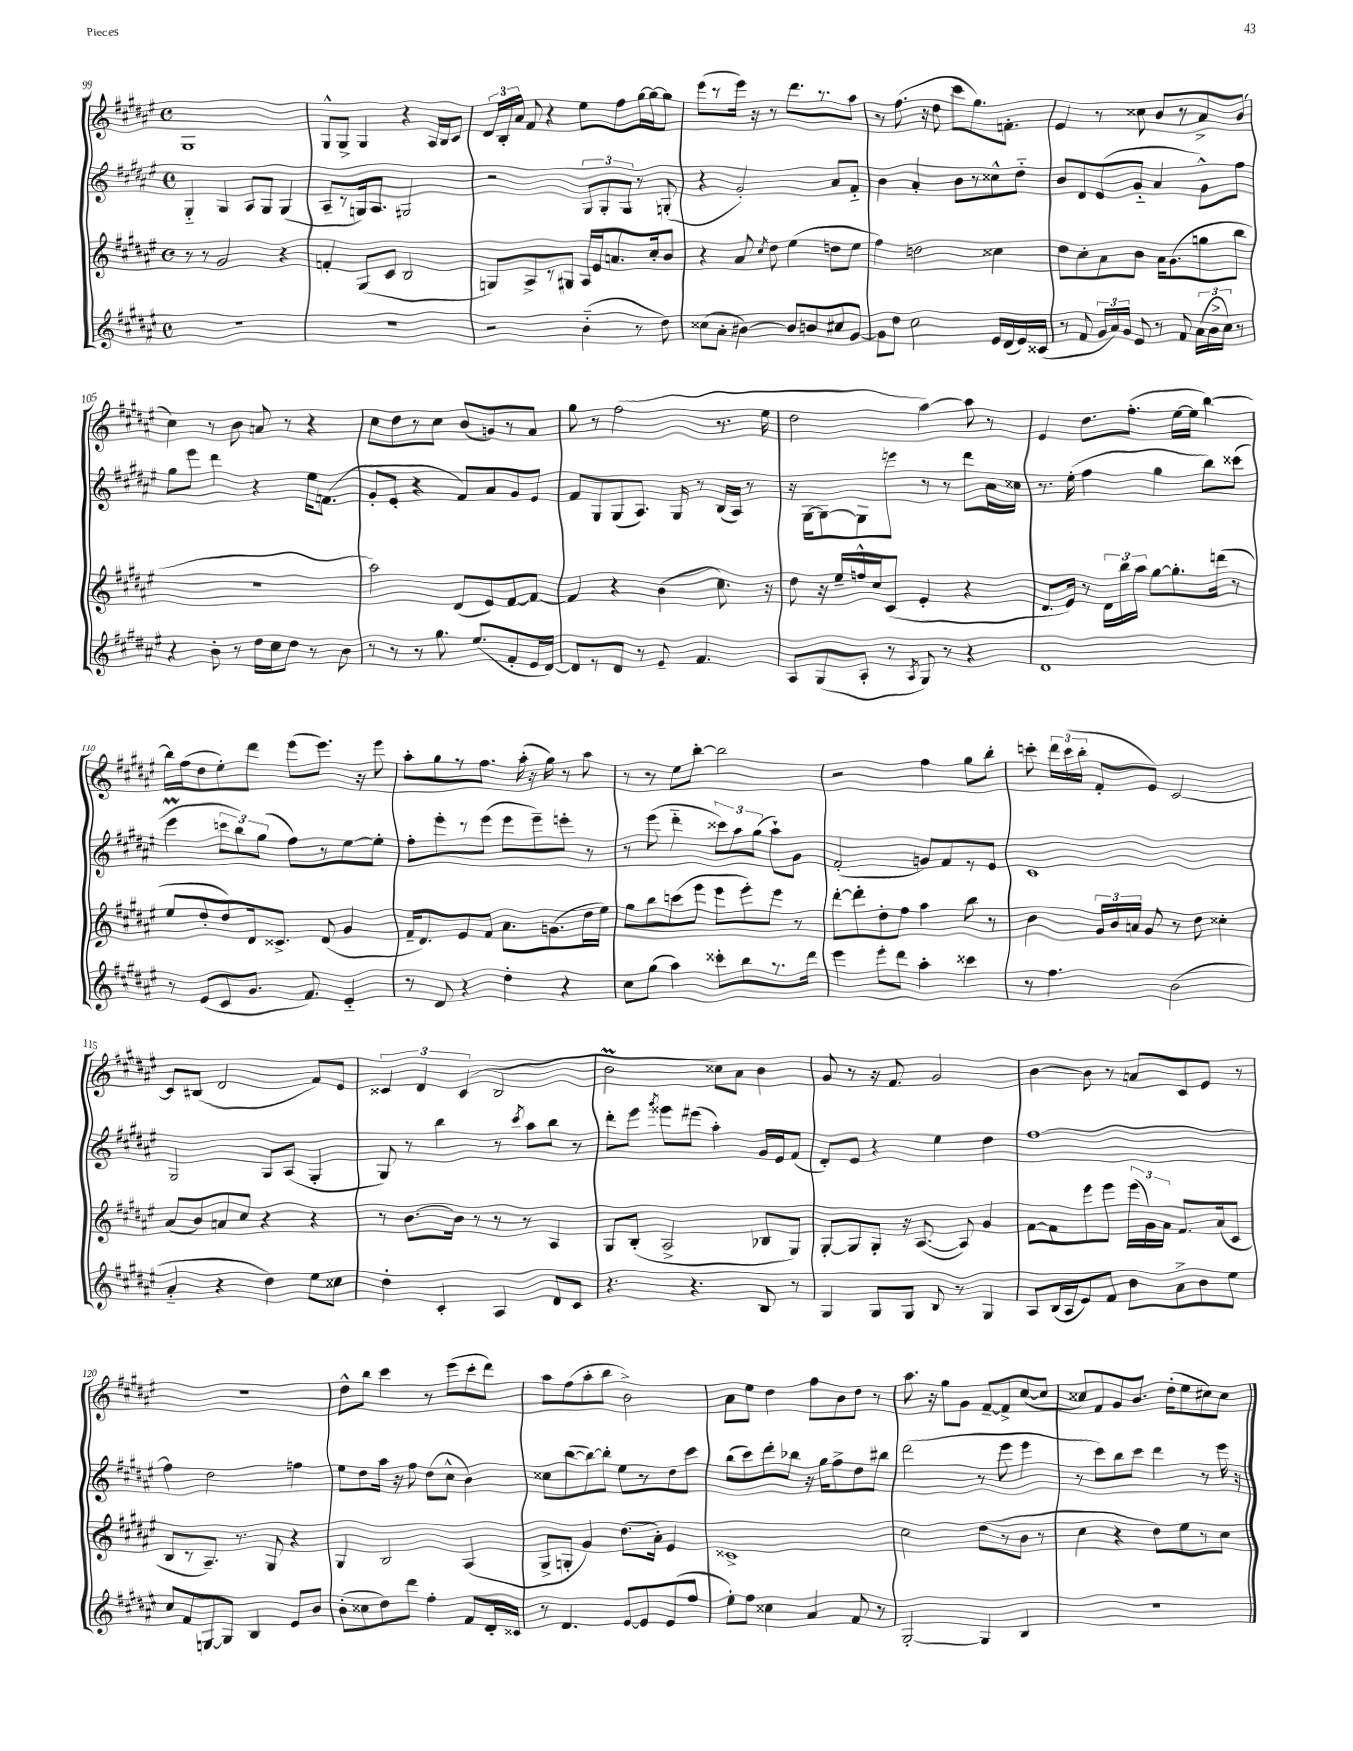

**kern	**kern	**kern	**kern
*staff4	*staff3	*staff2	*staff1
*clefG2	*clefG2	*clefG2	*clefG2
*k[f#c#g#d#a#e#]	*k[f#c#g#d#a#e#]	*k[f#c#g#d#a#e#]	*k[f#c#g#d#a#e#]
*M4/4	*M4/4	*M4/4	*M4/4
*met(c)	*met(c)	*met(c)	*met(c)
1r	8r	4G#'~/	1G#
.	8r	.	.
.	2g#/	4G#/	.
.	.	8A#/L	.
.	.	8G#/J	.
.	4r	(4G#/	.
=	=	=	=
1r	4f'/	8A#~/L	8G#^^/L
.	.	8r	8G#^/J
.	(8G#/L	16G/k)	4G#/
.	.	8.A#/J	.
.	8c#/J	.	.
.	2B/	2G#/	4r
.	.	.	16A#/LL
.	.	.	16B/J
.	.	.	8c#/J
=	=	=	=
2r	8G/L)	2r	24d#/LL
.	.	.	24B'/
.	.	.	24a#/JJ
.	8A#^/	.	8f#/
.	8r	.	4r
.	8G#/J	.	.
(4b'~\	16A#/LL	12G#/L	8ee#\L
.	16e#/J	.	.
.	.	12G#'/	.
.	8.a/	.	8ff#\
.	.	12G#/J	.
8r	.	8r	[16gg#\L
.	16cc#'/k	.	16gg#\_J
8dd#\)	8b/J	(8G'/	8gg#\]J
=	=	=	=
(8cc##\L	4r	4r	(8eee#\L
8a#'\J	.	.	8r
[4b#\)	8a#/	2g#'/)	16eee#\Jk)
.	.	.	16r
.	8qcc#/	.	.
.	8dd#\	.	8r
8b#/]L	(4ee#\	.	8.ddd#\L
8b/	.	.	.
.	.	.	8.r
8cc#/	8dd\L	8a#/L	.
[8g#/J	8ee#\J	8f#'~/J	8aa#\J
=	=	=	=
8g#\]L	4ff#\)	4b\	8r
8dd#\J	.	.	(8.ff#\
2cc#\	2dd\	4a#'/	.
.	.	.	16r
.	.	.	8dd#\
.	.	8b\L	8ccc#\L
.	.	8r	8.gg#\)
16e#/LL	4cc##\	8cc##^^\	.
(16d#/	.	.	8.f'\J
16e#/)	.	8dd#'~\J	.
(16c##/JJ	.	.	.
=	=	=	=
8r	8dd#\L	8b/L	4e#/
8f#/	8cc#'\	8d#/	.
24g#/LL	8a#\	(8e#/	8r
24a#/)	.	.	.
24g#/JJ	.	.	.
8e#/	8b\J	8g#'~/J	8cc##\
8r	16a#\LK	4a#/	8b/L
.	(8.g#\	.	.
8f#/	.	.	8r
(24a#\LL	8gg\	8g#^^\L)	8a#^/
24b^\	.	.	.
24cc#\JJ)	.	.	.
8r	8bb\J	8ff#\J	(8b/J
=	=	=	=
4r	1r	8gg#\L	4cc#\)
.	.	8eee#\J	.
8b'\	.	4ddd#\	8r
8r	.	.	8b\
16dd#\LL	.	4r	8a/
16cc#\J	.	.	.
8dd#\J	.	.	8r
8r	.	16ee#\LK	4r
.	.	(8.f\J	.
8b\	.	.	.
=	=	=	=
8r	2aa#\)	8g#'/L	8cc#\L
8r	.	8e#'/J	8dd#\
8r	.	4r	8r
8.gg#\	.	.	8cc#\J
.	(8d#/L	8f#/L)	(8b/L
(8.ee#/L	.	.	.
.	8e#/)	8a#/	8g/)
8f#'/	[8f#/	8g#/	8r
16e#/L	8f#/_J	8e#/J	8a#/J
[16d#/JJ)	.	.	.
=	=	=	=
8d#/]L	4f#/]	8f#/L	8gg#\
8r	.	8G#/	8r
8d#/J	4r	(8G#/	(2ff#\
8r	.	8.A#/J)	.
8e#~/	(4b\	.	.
.	.	16G#/	.
4.f#/	.	8r	.
.	8.cc#\)	(16B/LL	8.r
.	.	16A#/JJ)	.
.	.	8r	.
.	16r	.	16ee#\
=	=	=	=
8A#/L	8dd#\	16r	2dd#\
.	.	[16G#\LK	.
(8G#/	16r	8G#\_	.
.	16ee#~/LL	.	.
8A#'/J	16ff^^/	8G#\]	.
.	16cc#/J	.	.
8r	(8c#/J	8eee\J	.
8qA#/	.	.	.
8G#/)	4e#'/	8r	[4aa#\)
8r	.	8r	.
4r	4r	8ddd#\L	8aa#\]
.	.	16a#\L	8r
.	.	16cc##\JJ	.
=	=	=	=
1d#	8.d#/L	8.r	4e#/
.	16e#/Jk)	(16ee#'\	.
.	8r	4ff#\	8.dd#\L
.	24d#\LL	.	.
.	24bb\	.	.
.	.	.	(8.ff#'\J
.	24aa#\JJ	.	.
.	[8gg#\L	4gg#\	.
.	8.gg#'\]	.	[16ee#\LL
.	.	.	16ee#\]JJ
.	.	8bb\L)	[4bb\)
.	(16ddd\Jk	.	.
.	8r	(8ccc##\J	.
=	=	=	=
8r	8ee#/L	4eee#\	16bb\]LL
.	.	.	(16ff#\J
(8e#/L	8dd#'/	.	8dd#\
8c#/	8dd#/)	12ccc\L	8ee#'\)
.	.	12bb\)	.
8.g#/J	16d#/k	.	8ddd#\J
.	.	(12gg#\J	.
.	8.c##^/J	.	.
.	.	8ff#\L)	(8eee#\L
8.f#/)	.	.	.
.	(8d#/	8r	8.eee#\J)
4e#'~/	4g#/	[8ee#\	.
.	.	.	16r
.	.	8ee#'\]J	8eee#\
=	=	=	=
8r	16f#~/LK	8ff#'\L	8aa#'\L
.	8.d#/)	.	.
8d#/	.	8eee#'\	8gg#\
4r	8e#/	8r	8r
.	8f#/J	(8eee#\J	8.ff#\J
4dd#'\	8.a#\L	8eee#\L	.
.	.	.	(16aa#'\
.	.	8eee#~\)	16r
.	(8.g\	.	16gg#\)
4r	.	8eee'\J	8r
.	16dd#\L	8r	8aa#\
.	16ee#\JJ)	.	.
=	=	=	=
8cc#\L	8gg#\L	8r	8r
(8gg#\J	8bb\	(8eee#\	8r
4aa#\)	(8ccc\	4ddd#'~\	8ee#\L
.	8eee#\J	.	[8bb'\J
8ccc##'\L	8eee#\L	12ccc##\L)	2bb\]
.	.	12aa#\	.
8bb\	8eee#'\)	.	.
.	.	(12gg#\J	.
8.r	8eee#\J	8aa#`\L)	.
.	8r	8g#\J	.
16ddd#\Jk	.	.	.
=	=	=	=
4eee#\	[8ddd#'\L	(2f#'/	2r
.	8ddd#'\]	.	.
8eee#'\L	8dd#'\	.	.
8ddd#\J	8ff#\J	.	.
4aa#'\	4aa#\	8g/L)	4ff#\
.	.	8f#/	.
4ccc##\	8bb\	8r	8gg#\L
.	8r	8e#/J	8bb'\J
=	=	=	=
8r	4b\	1c#	8ccc'\
4.ff#\	.	.	24ddd#\LL
.	.	.	(24ccc\
.	.	.	24bb'\JJ
.	24g#/LL	.	8f#'/L
.	24b/	.	.
.	24a/JJ	.	.
.	8g#/	.	8e#/J)
(2b\	8r	.	[2c#/
.	8dd#\	.	.
.	4cc##'\	.	.
=	=	=	=
4a#'~/	(8a#/L	2G#/	8c#/]L
.	8b/)	.	(8B#/J
4r	8a/	.	2d#/
.	8cc#/J	.	.
4dd#\)	4r	8G#/L	.
.	.	(8A#/J	.
8ee#\L	4r	4G#'/	8f#/L)
8cc##\J	.	.	8e#/J
=	=	=	=
4dd#'\	8r	8G#/)	6c##/
.	[8.b\L	8r	.
.	.	.	6d#/
4c#'/	.	4bb\	.
.	16b\]Jk	.	.
.	.	.	(6c##/
.	8r	.	.
4A#/	8r	8r	2B/
.	.	8qccc#/	.
.	8r	8aa#\L	.
8d#/L	4A#/	8bb\J	.
8c#/J	.	8r	.
=	=	=	=
4.r	8G#/L	8ddd#'\L	2b\
.	(8B'/J	8eee#\J	.
.	.	8qggg#/	.
.	2A#^/	8eee##\L	.
4.r	.	(8eee#\J	.
.	.	4aa#'\)	8cc##\L)
.	.	.	8a#\J
8B/	8B-/L	16g#/LL	4b\
.	.	16e#/J	.
8r	8G#/J)	(8f#/J	.
=	=	=	=
4G#/	[8G#'/L	8d#'/L)	8g#/
.	8G#/]	8e#/J	8r
8G#/L	8G#'/J	4r	16r
.	.	.	8.f#/
8G#/J	16r	.	.
.	([8.A#/	.	.
8B/	.	4ee#\	2g#/
8r	8A#/])	.	.
4G#/	4g#/	4dd#\	.
=	=	=	=
8A#/L	[8f#\L	[1ff#	[4b\
(16B/L	8f#\]	.	.
16A#/J	.	.	.
8e#/)	8eee#\	.	8b\]
8f#/J	8eee#\J	.	8r
8b\L	(24eee#\LL	.	8a/L
.	24g#\)	.	.
.	24a#\JJ	.	.
8a#^\	8.f#/L	.	8c#/
8b\	.	.	8e#/J
.	(16a#/k	.	.
8ee#\J	8c#/J	.	8r
=	=	=	=
8cc#/L	8B/L	4ff#\]	1r
8f#/	8r	.	.
[8G/	8.A#~/J)	2dd#\	.
8G/]J	.	.	.
.	8.r	.	.
4B/	.	.	.
.	8G#/	.	.
8e#/L	4r	4ff\	.
8b/J	.	.	.
=	=	=	=
(8b'\L	4G#/	8ee#\L	8dd#^^\L
8cc##\	.	8dd#\	8bb\J
8dd#\)	2B/	16aa#\Jk	4ccc#\
.	.	16r	.
8ddd#\J	.	8ff#\	.
4ff#'\	.	(8dd#\L	8r
.	.	8cc#^^\J	(8eee#\L
8f#/L	(4A#/	4b\)	8ccc#'\
16d#'/L	.	.	8ddd#\J)
16c##/JJ	.	.	.
=	=	=	=
8r	8G#^/L	8cc##\L	8aa#\L
4.d#/	8G'/J	([8bb\	(8ff#\
.	4g#/)	8bb\_)	8aa#'\
.	.	8bb'\]J	8bb\J
[8e#/L	(8.dd#\L	8ee#\L	2b^\)
8e#/]	.	8r	.
.	16a#'\Jk)	.	.
(8e#/	4e#/	8dd#\	.
8ff#/J	.	8ccc#\J	.
=	=	=	=
8ee#'\L)	1c##^	(8bb\L	8a#\L
8ff#\J	.	8ccc#\)	8ee#\J
4cc##\	.	8ddd#'\	4dd#\
.	.	8bb-\J	.
4a#/	.	16r	8ff#\L
.	.	16gg#\LK	.
.	.	8ff#^\	8b\
8f#/	.	8dd#\	8dd#\J
8r	.	8bb#\J	8r
=	=	=	=
[2G#'/	2cc#\	(2ddd#\	8.aa#\
.	.	.	16r
.	.	.	8gg#\L
.	.	.	8g#\J
4G#/]	(8dd#\L	8r	[8f#~/L
.	8r	8eee#\	8f#^/]
4B/	8b\J	4eee#\	([8cc#/
.	8r	.	8cc#/]J
=	=	=	=
1r	4cc#\	8r	8cc##/L)
.	.	8ccc#\L)	8f#/
.	4r	8bb\	8g#/
.	.	8ccc#\J	8.b/J
.	8dd#\L)	4ddd#\	.
.	.	.	(16dd#'\LK
.	8ee#\	.	8ee#\
.	8r	8r	8cc#\)
.	8cc#\J	16eee#\	8cc#\J
.	.	16r	.
==	==	==	==
*-	*-	*-	*-
